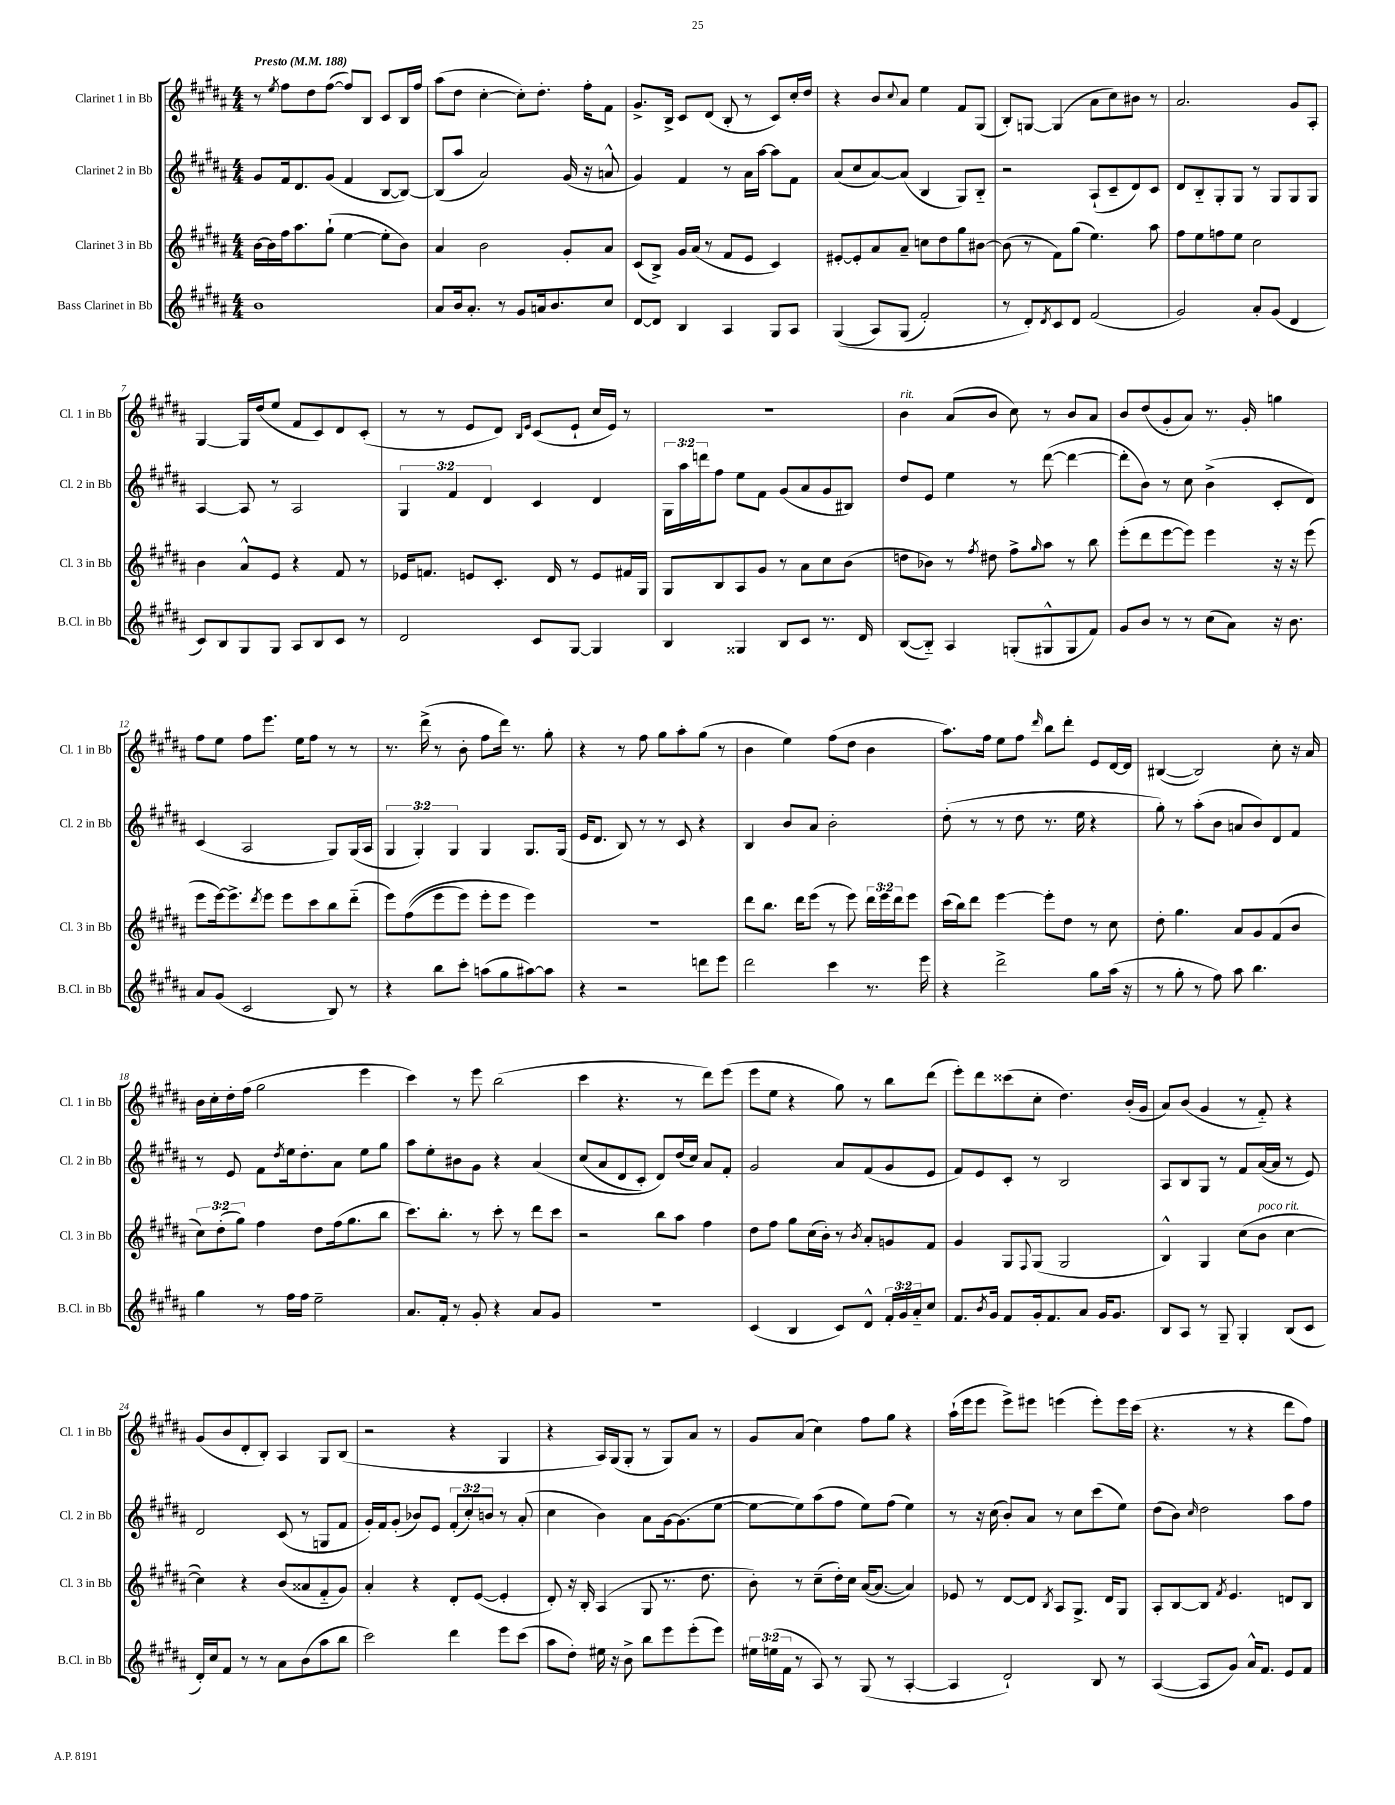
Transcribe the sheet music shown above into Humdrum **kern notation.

**kern	**kern	**kern	**kern
*part4	*part3	*part2	*part1
*staff4	*staff3	*staff2	*staff1
*I"Bass Clarinet in Bb	*I"Clarinet 3 in Bb	*I"Clarinet 2 in Bb	*I"Clarinet 1 in Bb
*I'B.Cl. in Bb	*I'Cl. 3 in Bb	*I'Cl. 2 in Bb	*I'Cl. 1 in Bb
*clefG2	*clefG2	*clefG2	*clefG2
*k[f#c#g#d#a#]	*k[f#c#g#d#a#]	*k[f#c#g#d#a#]	*k[f#c#g#d#a#]
*M4/4	*M4/4	*M4/4	*M4/4
*MM188	*MM188	*MM188	*MM188
=1	=1	=1	=1
!	!	!	!LO:TX:a:B:t=Presto
1b	[16b\LL	8g#/L	8r
.	16b\]	.	.
.	.	.	8qee/
.	16ff#\J	16f#/k	8ff#\L
.	8.aa#\	8.d#/	.
.	.	.	8dd#\
.	(8gg#`\J	(8g#/J	([8ff#\J
.	[4ee\	4f#/	8ff#/L])
.	.	.	8B/J
.	8ee'\L]	[8B/L	8c#/L
.	8b\J)	8B/J_)	16B/L
.	.	.	16ff#/JJ
=2	=2	=2	=2
8a#/L	4a#/	(8B/L]	(8aa#\L
16b/k	.	8aa#/J	8dd#\J
8.a#'/J	.	.	.
.	2b\	2a#/)	[4cc#'\
8r	.	.	.
8g#/L	.	.	8cc#'\L])
16an/k	.	.	8.dd#'\J
8.b/	.	.	.
.	8g#'/L	(16g#/	.
.	.	16r	16ff#'\KL
8cc#/J	8a#/J	8an^^/	8f#\J
=3	=3	=3	=3
[8d#/L	(8c#/L	4g#/)	8.g#^/L
8d#/J]	8B^/J)	.	.
.	.	.	16B^/Jk
4B/	16g#/LL	4f#/	8c#/L
.	(16a#/JJ	.	.
.	8r	.	(8d#/J
4A#/	8f#/L	8r	8B'/
.	8e/J	16a#\LL	8r
.	.	[16aa#\JJ	.
8G#/L	4c#/)	8aa#\L]	8c#/L)
8A#/J	.	8f#\J	16cc#'/L
.	.	.	16dd#/JJ
=4	=4	=4	=4
((4G#/	[8e#X'/L	(8a#/L	4r
.	8e#'/]	8cc#/	.
8A#/L)	8a#/	[8a#/)	8b/L
.	.	.	8qqcc#/
(8G#/J	8a#~/J	(8a#/J]	8a#/J
2f#'/)	8ccn\L	4B/	4ee\
.	8dd#\	.	.
.	8gg#\	8G#/L)	8f#/L
.	[8b#X\J	8B/J	(8G#/J
=5	=5	=5	=5
8r	(8b#\]	2r	8B'/L)
8d#'/L)	8r	.	[8Gn/J
8qd#/	.	.	.
8c#/	8f#\L)	.	(4G/]
8d#/J	(8gg#\J	.	.
(2f#/	4.ee\)	(8A#`/L	8a#\L
.	.	8c#~/	8cc#\)
.	.	8d#/)	8b#X\J
.	8aa#\	8c#/J	8r
=6	=6	=6	=6
2g#/)	8ff#\L	8d#/L	2.a#/
.	8ee\	8B/	.
.	8ffn\	8G#'/	.
.	8ee\J	8G#/J	.
8a#'/L	2cc#\	8r	.
(8g#/J	.	8G#/L	.
4d#/	.	8G#/	8g#/L
.	.	8G#/J	8A#'/J
!!LO:LB:g=z
=7	=7	=7	=7
8c#/L)	4b\	[4A#/	[4G#/
8B/	.	.	.
8G#/	8a#^^/L	8A#/]	16G#/LL]
.	.	.	(16dd#/J
8G#/J	8e/J	8r	8ee/J
8A#/L	4r	2A#/	8f#/L
8B/	.	.	8c#/)
8c#/J	8f#/	.	8d#/
8r	8r	.	(8c#'/J
=8	=8	=8	=8
2d#/	16e-X/KL	6G#/	8r
.	8.fn/J	.	.
.	.	.	8r
.	.	6f#/	.
.	8en/L	.	8e/L
.	.	6d#/	.
.	8.c#'/J	.	8d#/J)
.	.	.	16qqB/LL
.	.	.	16qqe/JJ
8c#/L	.	4c#/	(8c#/L
.	16d#/	.	.
[8G#/J	8r	.	8e`/J
4G#/]	8e/L	4d#/	16cc#/LL
.	.	.	16e/JJ)
.	16f#X/L	.	8r
.	16G#/JJ	.	.
=9	=9	=9	=9
4B/	8G#/L	24G#\LL	1r
.	.	24aa#\	.
.	.	24dddn\J	.
.	8B/	8ff#\J	.
4G##X/	8A#/	8ee\L	.
.	8g#/J	8f#\J	.
8B/L	8r	(8g#/L	.
8c#/J	8a#\L	8a#/	.
8.r	8cc#\	8g#/	.
.	(8b\J	8B#X/J)	.
16d#/	.	.	.
=10	=10	=10	=10
!	!	!	!LO:TX:a:i:t=rit.
([8B/L	8ddn\L	8dd#/L	4b\
8B/J])	8b-X\J)	8e/J	.
4A#/	8r	4ee\	(8a#/L
.	8qff#/	.	.
.	8dd#X\	.	8b/J
(8Gn'/L	8ff#^\L	8r	8cc#\)
.	16qqgg#/	.	.
8G#X^^/	8aa#\J	([8ddd#\	8r
8G#/	8r	4ddd#\_	8b/L
8f#/J)	8bb\	.	8a#/J
=11	=11	=11	=11
8g#/L	(8eee'\L	8ddd#'\L]	8b/L
8b/J	8ddd#\	8b\J)	(8dd#/
8r	[8eee\	8r	8g#'/
8r	8eee\J])	8cc#\	8a#/J)
(8cc#\L	4eee\	(4b^\	8.r
8a#\J)	.	.	.
.	.	.	16g#'/
16r	16r	8c#'/L	4ggn\
8.b\	16r	.	.
.	(8eee\	8d#/J)	.
!!LO:LB:g=z
=12	=12	=12	=12
8a#/L	8eee\L	(4c#/	8ff#\L
(8g#/J	[16eee\k)	.	8ee\J
.	8.eee^\]	.	.
2c#/	.	2A#/	8ff#\L
.	8qddd#/	.	.
.	8eee\J	.	8.eee\J
.	8eee\L	.	.
.	.	.	16ee\KL
.	8ccc#\	.	8ff#\J
8B/)	8bb\	8G#/L)	8r
8r	(8ddd#\J	(16G#/L	8r
.	.	16A#/JJ	.
=13	=13	=13	=13
4r	8eee\L)	6G#/	8.r
.	((8ff#\	.	.
.	.	6G#'/)	.
.	.	.	(16ddd#^\
8bb\L	8eee\	.	8r
.	.	6G#/	.
8ccc#'\J	8eee\J)	.	8b'\
(8aan\L	8eee'\L	4G#/	8ff#\L
8gg#\	8eee\J	.	16ddd#\Jk)
.	.	.	8.r
[8aa#X\)	4eee\)	8.G#/L	.
8aa#\J]	.	.	8gg#'\
.	.	(16G#/Jk	.
=14	=14	=14	=14
4r	1r	16e/KL	4r
.	.	8.d#/J	.
2r	.	8B/)	8r
.	.	8r	8ff#\
.	.	8r	8gg#\L
.	.	8c#/	8aa#'\
8dddn\L	.	4r	(8gg#\J
8eee\J	.	.	8r
=15	=15	=15	=15
2ddd#\	8ddd#\L	4B/	4b\
.	8.bb\J	.	.
.	.	8b/L	4ee\)
.	16ddd#\KL	.	.
.	(8eee\J	8a#/J	.
4ccc#\	8r	2b'\	(8ff#\L
.	8eee\)	.	8dd#\J
8.r	24ddd#\LL	.	4b\
.	24eee\	.	.
.	24ddd#\J	.	.
.	8eee\J	.	.
16eee\	.	.	.
=16	=16	=16	=16
4r	(16ccc#\LL	(8dd#'\	8.aa#\L)
.	16bb\J)	.	.
.	8ddd#\J	8r	.
.	.	.	16ff#\Jk
2ddd#^\	[4eee\	8r	8ee\L
.	.	8dd#\	8ff#\J
.	.	.	16qqddd#/
.	8eee'\L]	8.r	8bb\L
.	8dd#\J	.	8ddd#'\J
.	.	16ee\	.
8gg#\L	8r	4r	8e/L
(16aa#\Jk	8cc#\	.	[16d#/L
16r	.	.	16d#/JJ]
=17	=17	=17	=17
8r	8dd#'\	8gg#'\)	([4B#X/
8gg#'\	4.gg#\	8r	.
8r	.	(8aa#'\L	2B#/])
8ff#\)	.	8b\J	.
8aa#\	8a#/L	8an/L	.
4.bb\	8g#/	8b/)	.
.	(8f#/	8d#/	8cc#'\
.	8b/J	8f#/J	16r
.	.	.	16a#/
!!LO:LB:g=z
=18	=18	=18	=18
4gg#\	12cc#\L)	8r	16b\LL
.	.	.	16cc#'\
.	(12dd#'\	.	.
.	.	8e/	16dd#'\
.	12gg#\J)	.	.
.	.	.	(16ff#\JJ
8r	4ff#\	8f#\L	2gg#\
.	.	8qdd#/	.
16ff#\LL	.	16ee\k	.
16ff#\JJ	.	8.dd#'\	.
2ee~\	8dd#\L	.	.
.	(16ff#\k	8a#\J	.
.	8.gg#\	.	.
.	.	8ee\L	4eee\
.	8bb\J	8gg#\J	.
=19	=19	=19	=19
8.a#/L	8.ccc#\L)	8aa#\L	4ccc#\)
.	.	8ee'\	.
16f#'/Jk	8.bb'\J	.	.
8r	.	8b#X\	8r
8g#'/	8r	8g#\J	8eee\
4r	8ccc#'\	4r	(2bb\
.	8r	.	.
8a#/L	8ddd#\L	(4a#/	.
8g#/J	8ccc#\J	.	.
=20	=20	=20	=20
1r	2r	(8cc#/L	4ccc#\
.	.	8a#/	.
.	.	8d#/	4.r
.	.	8c#'/J)	.
.	8bb\L	8d#/L)	.
.	8aa#\J	(16dd#/L	8r
.	.	16cc#/JJ)	.
.	4ff#\	8a#/L	8ddd#\L)
.	.	8f#'/J	(8eee\J
=21	=21	=21	=21
(4c#/	8dd#\L	2g#/	8eee\L
.	8ff#\J	.	8ee\J
4B/	8gg#\L	.	4r
.	(16cc#\L	.	.
.	16b'\JJ)	.	.
8c#/L)	8r	8a#/L	8gg#\)
.	8qb/	.	.
8d#^^/J	8a#'/L	(8f#/	8r
24f#'/LL	8gn/	8g#/	8bb\L
24g#/	.	.	.
24a#/J	.	.	.
8cc#/J	8f#/J	8e/J	(8ddd#\J
=22	=22	=22	=22
8.f#/L	4g#/	8f#/L)	8eee'\L)
.	.	8e/	8ddd#\
8qb/	.	.	.
16g#/Jk	.	.	.
8f#/L	8G#/L	8c#'/J	(8ccc##X\
.	8qqF#/	.	.
16g#'/k	(8G#/J	8r	8cc#'\J
8.f#/	.	.	.
.	2G#/	2B/	4.dd#\)
8a#/J	.	.	.
16g#/KL	.	.	.
8.g#/J	.	.	.
.	.	.	(16b'/LL
.	.	.	16g#/JJ
=23	=23	=23	=23
8B/L	4B^^/)	8A#/L	8a#/L)
8A#/J	.	8B/	(8b/J
8r	4G#/	8G#/J	4g#/
8G#~/	.	8r	.
4G#'/	(8cc#\L	8f#/L	8r
!	!LO:TX:a:i:t=poco rit.	!	!
.	8b\J	([16a#/L	8f#/)
.	.	16a#/JJ]	.
(8B/L	[4cc#\	8r	4r
8c#/J	.	8e/)	.
!!LO:LB:g=z
=24	=24	=24	=24
16d#'/LL)	4cc#\])	2d#/	(8g#/L
16cc#/J	.	.	.
8f#/J	.	.	8b/
8r	4r	.	8d#'/
8r	.	.	8B'/J)
8a#\L	(8b/L	(8c#/	4A#/
(8b\	8a##X/	8r	.
8aa#\	8f#/	8Gn/L	8G#/L
8bb\J	8g#/J)	8f#/J	(8B/J
=25	=25	=25	=25
2ccc#\)	4a#'/	16g#'/LL)	2r
.	.	16f#/J	.
.	.	(8g#'/J	.
.	4r	8b-X/L)	.
.	.	8e/J	.
4ddd#\	8d#'/L	(12f#'/L	4r
.	.	12cc#'/)	.
.	([8e/J	.	.
.	.	12bn/J	.
8eee\L	4e'/]	8r	4G#/
(8ccc#\J	.	(8a#'/	.
=26	=26	=26	=26
8aa#\L	8d#'/)	4cc#\	4r
8dd#'\J)	16r	.	.
.	16B'/	.	.
16ee#X\	(4A#/	4b\)	16A#/LL)
16r	.	.	(16G#/J
8b^\	.	.	8G#'/J
8bb\L	8G#/	8a#\L	8r
8eee\	8.r	[16g#\k	8G#/L)
.	.	(8.g#\]	.
(8eee'\	.	.	8a#/J
.	8.dd#\	.	.
8eee\J)	.	[8ee\J	8r
=27	=27	=27	=27
24ee#X\LL	8b'\)	8ee\L_	8g#/L
(24een\	.	.	.
24f#\JJ	.	.	.
8r	8r	8ee\])	(8a#/J
8A#/)	(8cc#~\L	(8aa#\	4cc#\)
8r	16dd#'\L)	8ff#\J	.
.	16cc#\JJ	.	.
(8G#/	([16a#/KL	8ee\L)	8ff#\L
.	8.a#/J_	.	.
8r	.	(8ff#\J	8gg#\J
[4A#'/	4a#/])	4ee\)	4r
=28	=28	=28	=28
4A#/]	8e-X/	8r	(16aa#`\LL
.	.	.	16eee\J
.	8r	16r	8eee\J
.	.	(16cc#\	.
2d#`/)	[8d#/L	8b'/L)	8eee^\L)
.	8d#/J]	8a#/J	8eee#X\J
.	8qB/	.	.
.	8A#/L	8r	(4eeen\
.	8.G#^/J	8cc#\L	.
8B/	.	(8ccc#\	8eee'\L)
.	16d#/KL	.	.
8r	8G#/J	8ee\J)	16eee\L
.	.	.	(16ccc#\JJ
=29	=29	=29	=29
([4A#/	8A#'/L	(8dd#\L	4.r
.	[8B/	8b\J)	.
.	.	16qqcc#/	.
8A#/L]	8B/J]	2dd#\	.
.	8qf#/	.	.
8g#/J)	4.e/	.	8r
16a#^^/KL	.	.	4r
8.f#/J	.	.	.
8e/L	8dn/L	8aa#\L	8ddd#\L
8f#/J	8B/J	8ff#\J	8ff#\J)
==	==	==	==
*-	*-	*-	*-
